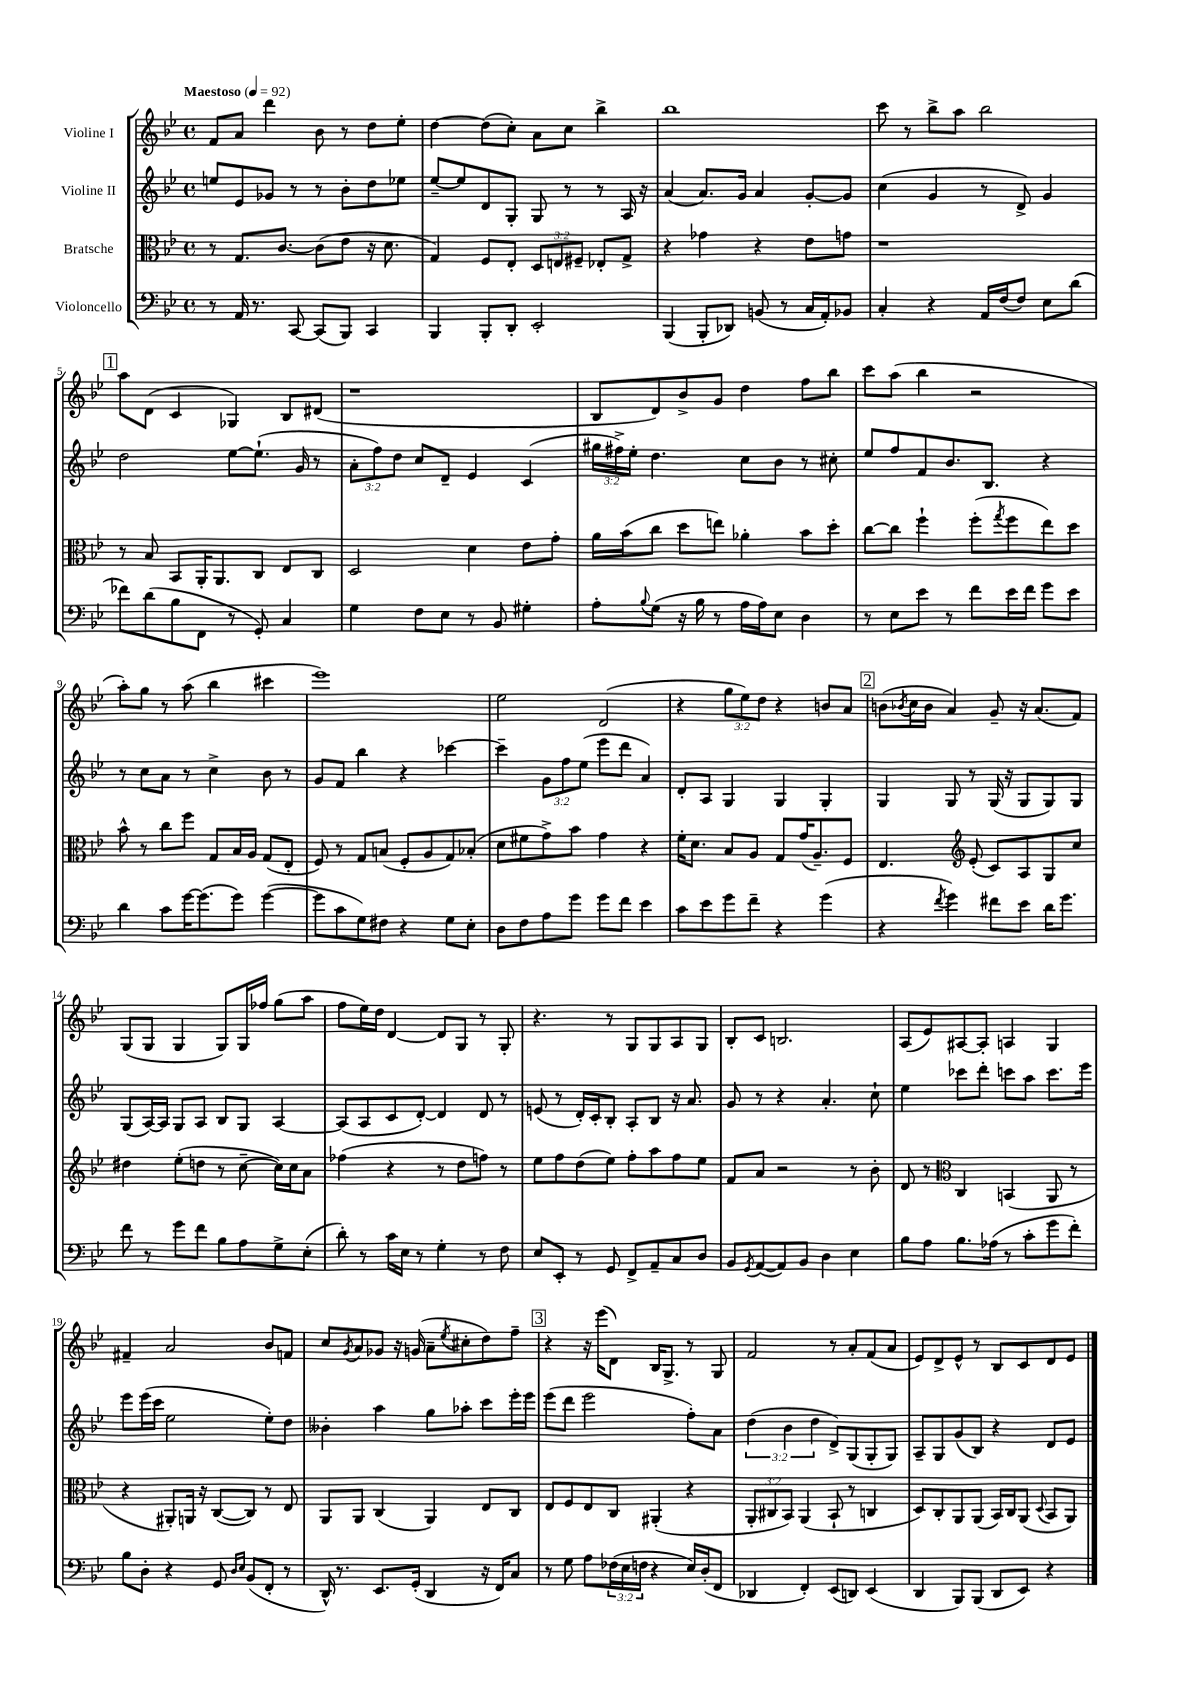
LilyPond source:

<<
\new StaffGroup <<
\new Staff = "s0" \with { instrumentName = "Violine I" } {
    \clef treble \key bes \major \defaultTimeSignature \time 4/4 \override Staff.TupletNumber.text = #tuplet-number::calc-fraction-text \tempo "Maestoso" 4 = 92
    f'8 a'8 d'''4 bes'8 r8 d''8 ees''8-. |
    d''4~ d''8( c''8-.) a'8 c''8 bes''4-> |
    bes''1 |
    c'''8 r8 bes''8-> a''8 bes''2 |
    \mark \markup { \box "1" } a''8 d'8( c'4 ges4) bes8 dis'8( |
    r1 |
    bes8 d'8) bes'8-> g'8 d''4 f''8 bes''8 |
    c'''8 a''8( bes''4 r2 |
    a''8-.) g''8 r8 a''8( bes''4 cis'''4 |
    ees'''1) |
    ees''2 d'2( |
    r4 \tuplet 3/2 { g''8 ees''8) d''8 } r4 b'8 a'8 |
    \mark \markup { \box "2" } b'8( \acciaccatura { bes'8 } c''16 bes'16 a'4) g'8-- r16 a'8.( f'8) |
    g8( g8 g4 g8) g16 fes''16 g''8( a''8 |
    f''8 ees''16) d''16 d'4~ d'8 g8 r8 g8-. |
    r4. r8 g8 g8 a8 g8 |
    bes8-. c'8 b2. |
    a8( ees'8) ais8~ ais8-. a4 g4 |
    fis'4-- a'2 bes'8 f'8 |
    c''8 \acciaccatura { g'8 } a'8 ges'8 r16 g'16( a'8-- \acciaccatura { ees''8 } cis''8-. d''8) f''8-- |
    \mark \markup { \box "3" } r4 r16 ees'''16( d'8) bes16 g8.-> r8 g8 |
    f'2 r8 a'8-. f'8( a'8 |
    ees'8) d'8-> ees'8-^ r8 bes8 c'8 d'8 ees'8 \bar "|." |
}
\new Staff = "s1" \with { instrumentName = "Violine II" } {
    \clef treble \key bes \major \defaultTimeSignature \time 4/4 \override Staff.TupletNumber.text = #tuplet-number::calc-fraction-text
    e''8 ees'8 ges'8 r8 r8 bes'8-. d''8 ees''8 |
    ees''8~-- ees''8 d'8 g8-. g8 r8 r8 a16 r16 |
    a'4( a'8.) g'16 a'4 g'8~-. g'8 |
    c''4( g'4 r8 d'8->) g'4 |
    \mark \markup { \box "1" } d''2 ees''8~ ees''8.-!( g'16 r8 |
    \tuplet 3/2 { a'8-. f''8) d''8 } c''8 d'8-- ees'4 c'4( |
    \tuplet 3/2 { gis''16 fis''16->) ees''16-. } d''4. c''8 bes'8 r8 cis''8-. |
    ees''8 f''8 f'8 bes'8. bes8. r4 |
    r8 c''8 a'8 r8 c''4-> bes'8 r8 |
    g'8 f'8 bes''4 r4 ces'''4~ |
    ces'''4-- \tuplet 3/2 { g'8 f''8 ees''8( } ees'''8 d'''8 a'4) |
    d'8-. a8 g4 g4 g4-. |
    \mark \markup { \box "2" } g4 g8 r8 g16( r16 g8 g8) g8 |
    g8( a16~) a16 g8 a8 bes8 g8 a4~ |
    a8( a8 c'8 d'8~-.) d'4 d'8 r8 |
    e'8( r8 d'16-.) c'16-. bes8-. a8-. bes8 r16 a'8. |
    g'8 r8 r4 a'4.-. c''8-! |
    ees''4 ces'''8 d'''8-. c'''8 a''8 c'''8. ees'''16 |
    ees'''8 ees'''16( c'''16 ees''2 ees''8-.) d''8 |
    beses'4-. a''4 g''8 aes''8-. c'''8 ees'''16-. ees'''16 |
    \mark \markup { \box "3" } ees'''8( d'''8 ees'''2 f''8-.) a'8 |
    \tuplet 3/2 { d''4( bes'4 d''4 } d'8->) g8( g8-. g8) |
    a8-- g8 g'8( bes8) r4 d'8 ees'8 \bar "|." |
}
\new Staff = "s2" \with { instrumentName = "Bratsche" } {
    \clef alto \key bes \major \defaultTimeSignature \time 4/4 \override Staff.TupletNumber.text = #tuplet-number::calc-fraction-text
    r8 g8. c'8.~ c'8( ees'8 r16 d'8. |
    g4) f8 ees8-. \tuplet 3/2 { d8 e8 fis8-- } ees8-. g8-> |
    r4 ges'4 r4 ees'8 g'8 |
    r1 |
    \mark \markup { \box "1" } r8 bes8 bes,8 a,16-. a,8. c8 ees8 c8 |
    d2 d'4 ees'8 g'8-. |
    a'16 bes'16( c''8 d''8 e''8) aes'4-. bes'8 d''8-. |
    c''8~ c''8 f''4-! f''8-.( \acciaccatura { g''8 } f''8 ees''8) d''8 |
    bes'8-^ r8 c''8 f''8 g8 bes16 a16 g8( ees8-. |
    f8) r8 g8 b8( f8-. a8 g8) bes8-.( |
    d'8 fis'8 g'8->) bes'8 g'4 r4 |
    f'16-. d'8. bes8 a8 g8 g'16( a8.--) f8 |
    \mark \markup { \box "2" } ees4. \clef treble ees'8-.( c'8) a8 g8 c''8 |
    dis''4 ees''8-.( d''8 r8 c''8~-- c''16) c''16 a'8 |
    fes''4( r4 r8 d''8 f''8) r8 |
    ees''8 f''8 d''8( ees''8) f''8-. a''8 f''8 ees''8 |
    f'8 a'8 r2 r8 bes'8-. |
    d'8 r8 \clef alto c4 b,4( a,8 r8 |
    r4 ais,8-.) a,16 r16 c8~( c8) r8 ees8 |
    a,8 a,8 c4( a,4) ees8 c8 |
    \mark \markup { \box "3" } ees8 f8 ees8 c8 ais,4-.( r4 |
    \tuplet 3/2 { a,8-. cis8 bes,8) } a,4( bes,8-! r8 c4 |
    d8) c8-. a,8 a,8( bes,16) c16 a,8( \appoggiatura { d8 } bes,8 a,8) \bar "|." |
}
\new Staff = "s3" \with { instrumentName = "Violoncello" } {
    \clef bass \key bes \major \defaultTimeSignature \time 4/4 \override Staff.TupletNumber.text = #tuplet-number::calc-fraction-text
    r8 a,16 r8. c,8~ c,8( bes,,8) c,4 |
    bes,,4 bes,,8-. d,8-. ees,2-. |
    bes,,4( bes,,8-. des,8) b,8( r8 c16 a,16-.) bes,8 |
    c4-. r4 a,16 f16( f8) ees8 d'8( |
    \mark \markup { \box "1" } fes'8) d'8( bes8 f,8 r8 g,8-.) c4 |
    g4 f8 ees8 r8 bes,8 gis4-. |
    a8-. \appoggiatura { bes8 } g8( r16 bes16 r8 a16 a16) ees8 d4 |
    r8 ees8 ees'8 r8 f'8 ees'16 f'16 g'8 ees'8 |
    d'4 c'8 g'16~ g'8.( g'8) g'4~( |
    g'8 c'8 g8) fis8 r4 g8 ees8-. |
    d8 f8 a8 g'8 g'8 f'8 ees'4 |
    c'8 ees'8 g'8 f'8-- r4 g'4( |
    \mark \markup { \box "2" } r4 \acciaccatura { f'8 } g'4) fis'8 ees'8 d'16 g'8. |
    f'8 r8 g'8 f'8 bes8 a8 g8-> ees8-.( |
    d'8-.) r8 c'16 ees16 r8 g4-. r8 f8 |
    ees8 ees,8-. r8 g,8 f,8-> a,8-- c8 d8 |
    bes,8 \acciaccatura { g,8 } a,8~( a,8) bes,8 d4 ees4 |
    bes8 a8 bes8. aes16( r8 c'8-. g'8 f'8-.) |
    bes8 d8-. r4 g,8 \grace { d16 ees16 } bes,8( f,8-. r8 |
    d,16-^) r8. ees,8. g,16-.( d,4 r16 f,16) c8 |
    \mark \markup { \box "3" } r8 g8 a8 \tuplet 3/2 { fes16( ees16 f16 } r4 ees16) d16-.( f,8 |
    des,4 f,4-.) ees,8( d,8) ees,4( |
    d,4 bes,,8) bes,,8( d,8 ees,8) r4 \bar "|." |
}
>>
>>
